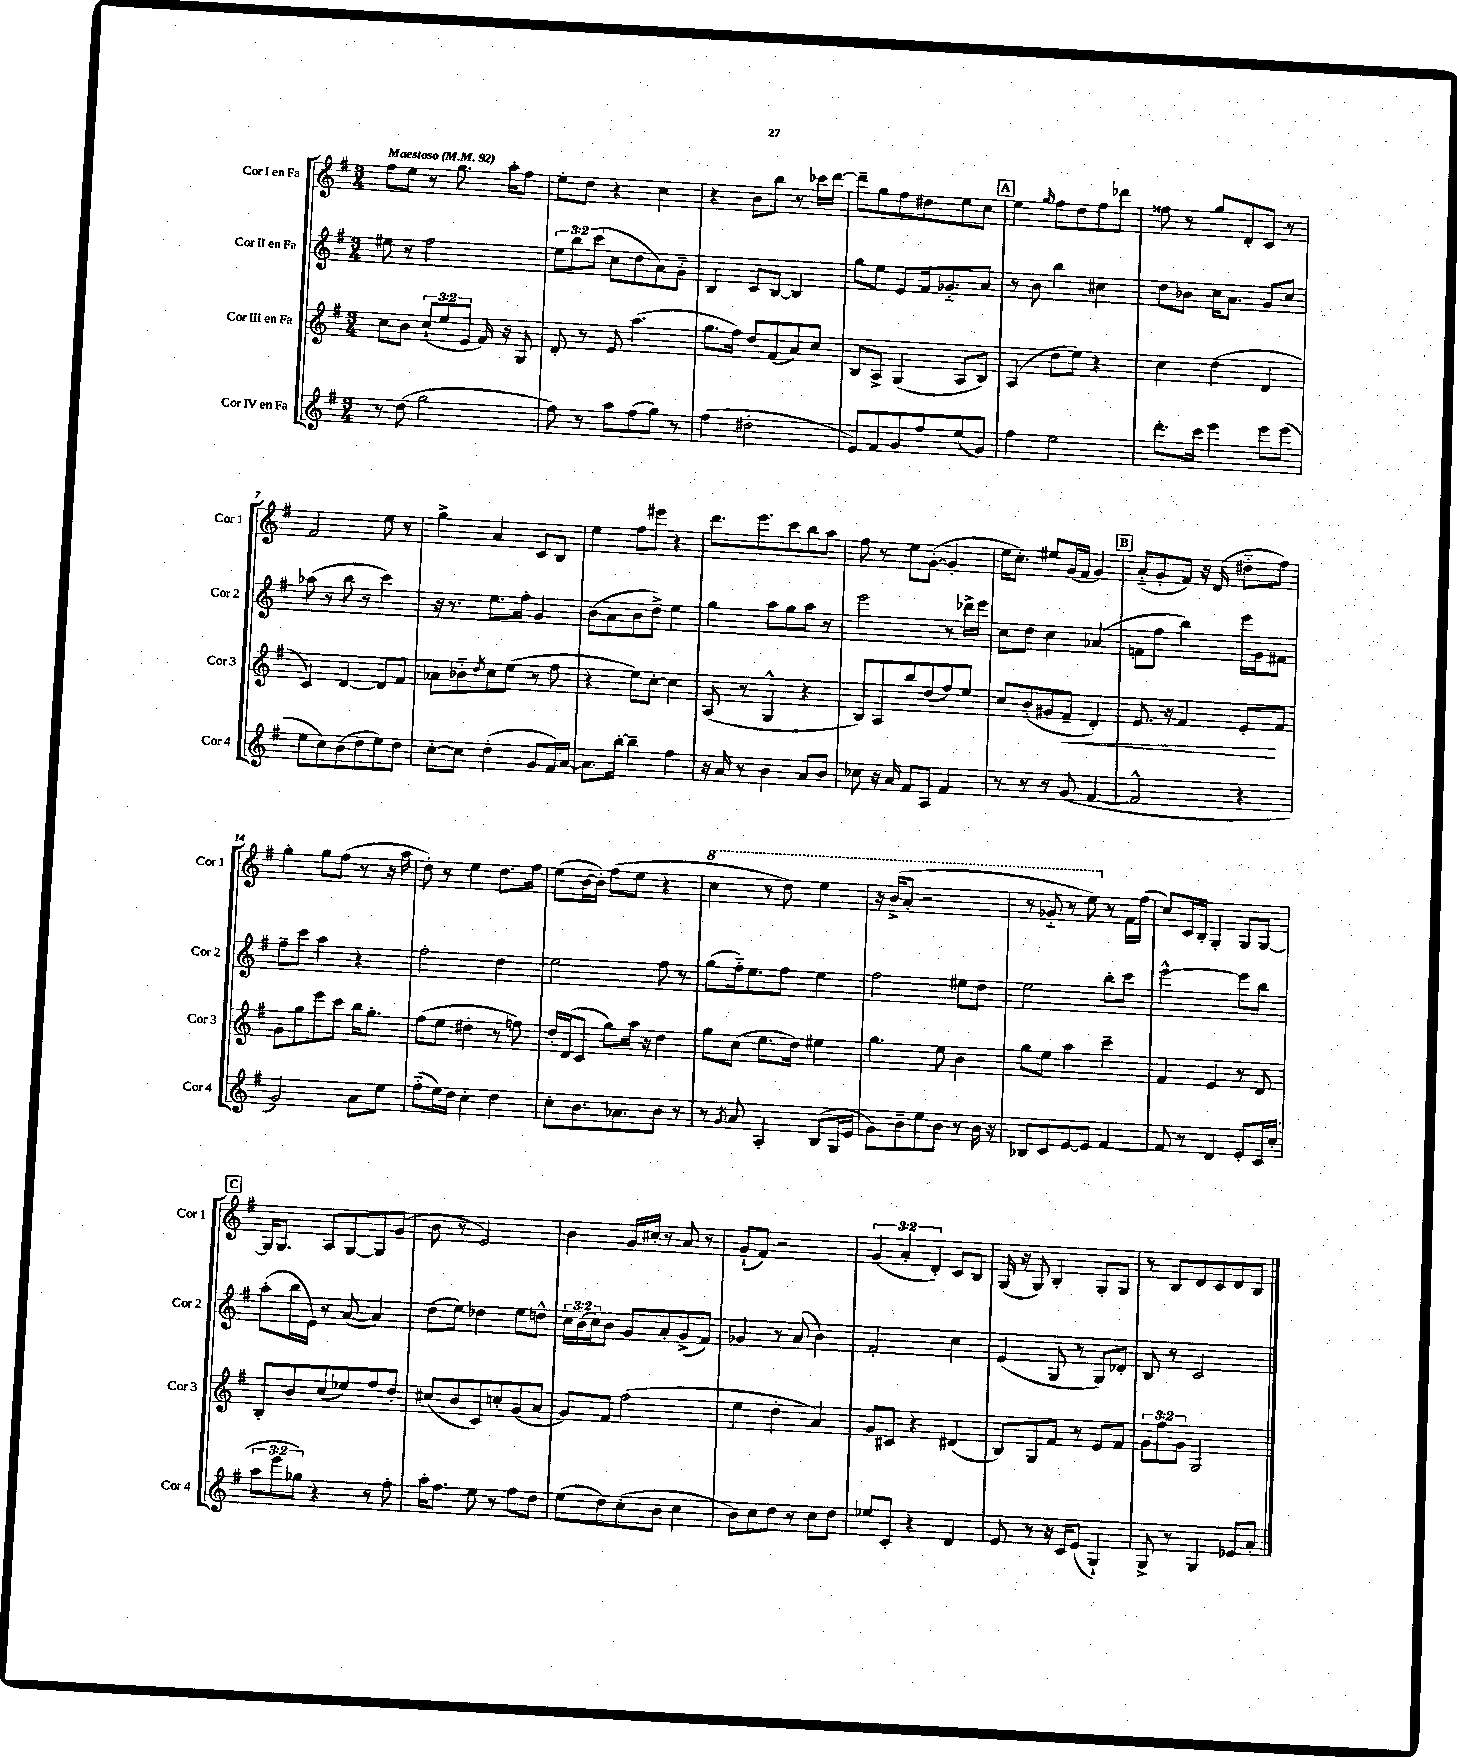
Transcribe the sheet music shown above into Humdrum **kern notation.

**kern	**kern	**kern	**kern
*staff4	*staff3	*staff2	*staff1
*clefG2	*clefG2	*clefG2	*clefG2
*k[f#]	*k[f#]	*k[f#]	*k[f#]
*M3/4	*M3/4	*M3/4	*M3/4
*MM92	*MM92	*MM92	*MM92
8r	8cc	8ee#	8ff#
(8dd	8b	8r	8ee
2gg	(12cc`	2ff#	8r
.	12ee	.	.
.	.	.	8.gg
.	12e	.	.
.	16f#)	.	.
.	16r	.	16aa'
.	8G	.	8ff#
=	=	=	=
8ff#)	8d'	12ee	8ee'
.	.	12bb	.
8r	8r	.	8dd
.	.	(12ccc	.
8aa	8e	8cc	4r
(8ff#	(4.aa	8dd	.
8gg)	.	8a)	4cc
8r	.	8g'~	.
=	=	=	=
(4ff#	8.gg	4B	4r
.	16ff#)	.	.
2dd#'	8dd	8c	8b
.	(8f#	[8B	8bb
.	8a)	4B]	8r
.	8cc	.	16ccc-
.	.	.	[16ddd
=	=	=	=
8e)	8B	8gg	8ddd~]
8f#	8A^	8ee	8gg
8g	(4G	8e	8ff#
8ff#	.	16f#	8dd#
.	.	8.g-'~	.
(8ee	8A	.	8ee
8g)	8B)	8a	8cc
=	=	=	=
4ff#	(4A	8r	4ee
.	.	8b	.
.	.	.	16qqgg
2ee	8dd	4bb	8ff#
.	8ee)	.	8dd
.	4r	4cc#	8ff#
.	.	.	8ddd-
=	=	=	=
8.ddd'	4cc	8dd	8ff##
.	.	8b-	8r
16ccc	.	.	.
4eee	(4dd	16cc	8gg
.	.	8.a	.
.	.	.	8d'
8eee	4d	8g	8c
(8eee	.	8cc	8r
=	=	=	=
8ee	4c)	(8aa-	2f#
8cc)	.	8r	.
(8b	[4d	8bb	.
8dd	.	8r	.
8ee)	8d]	4ccc)	8ee
8dd	8f#	.	8r
=	=	=	=
[8cc'	8a-	16r	4gg^
.	.	8.r	.
8cc]	8b-'~	.	.
.	8qdd	.	.
(4dd'	8cc	8.ee	4a
.	(8ee	.	.
.	.	16ff#'	.
8g	8r	4g	8c
16f#)	8ff#	.	8B
[16a	.	.	.
=	=	=	=
8.a]	4r	(8b	4ee
.	.	8a	.
[16bb'	.	.	.
4bb~]	8ee)	8b	8ff#
.	[8cc'	8dd^)	8eee#
4ff#	4cc]	4ee	4r
=	=	=	=
16r	(8A	4gg	8.ddd
16a	.	.	.
8r	8r	.	.
.	.	.	8.eee
4b	4G^^	8aa	.
.	.	8gg	8ccc
8a	4r	8aa	8bb
8b	.	8r	8aa
=	=	=	=
8cc-	8B)	2eee	8ff#
16r	8A	.	8r
16a	.	.	.
8f#	8bb	.	8ee
8A	(8dd	.	([8g'
4f#	8ff#)	8r	4g']
.	8ee	16ddd-^	.
.	.	16eee	.
=	=	=	=
8r	8cc	8cc	16ee
.	.	.	8.cc')
8r	(8b'	8dd	.
8r	8g#	4cc	8ee#
(8g	8f#~	.	(16g
.	.	.	16f#
[4f#	4d')	(4a-	4g)
=	=	=	=
2f#^^]	8.e	8f	(8a'~
.	.	8ff#	8g'
.	16r	.	.
.	4f#	4bb)	8f#)
.	.	.	16r
.	.	.	(16d
4r	8e'	16eee	8dd#'~
.	.	16g	.
.	8f#	8f#	8ff#)
=	=	=	=
2g)	8g	8ff#~	4gg'
.	8gg	8ccc	.
.	8eee	4aa	8gg
.	8ccc	.	(8ff#
8a	16bb	4r	8r
.	8.gg'	.	.
8ee	.	.	16r
.	.	.	16aa
=	=	=	=
(8ff#'~	(8ff#	2ff#'	8dd')
16ee)	8ee	.	8r
16dd	.	.	.
4cc'	4dd#'	.	4ee
4dd	8r	4dd	8.dd
.	8ff)	.	.
.	.	.	16ff#
=	=	=	=
8cc'	16dd'	2ee	(8ee
.	(16d	.	.
8.b	8c	.	[16b
.	.	.	16b'])
.	8gg)	.	(8ff#
8.a-	.	.	.
.	16aa	.	8ee
.	16r	.	.
8b	4dd	8ff#	4r
8r	.	8r	.
=	=	=	=
8r	8gg	(8gg	4ccc
8qg	.	.	.
8a	(8cc	16ff#'~)	.
.	.	8.ee	.
4A'	8.ee	.	8r
.	.	8ff#	8ddd)
.	16dd)	.	.
(8B	4ee#	4ee	4eee
16G	.	.	.
16e	.	.	.
=	=	=	=
8g)	4.gg	2ff#	16r
.	.	.	(16bb^
8b~	.	.	8aa'
8ee	.	.	2r
8b	8ee	.	.
8r	4b	8ee#	.
16b	.	8dd	.
16r	.	.	.
=	=	=	=
8B-	8gg	2ee	8r
8c	8ee	.	8gg-'~
[8e	4aa	.	8r
8e]	.	.	8eee)
[4f#	4ccc~	8bb'	8r
.	.	8ccc	16f#
.	.	.	(16ff#
=	=	=	=
8f#]	4f#	[2eee^^	8cc)
8r	.	.	16c
.	.	.	16B'
4d	4e	.	4G'
8e'	8r	8eee]	8G
16c	8d	8bb	[8G
(16cc'	.	.	.
=	=	=	=
12aa	8B'	(8aa'	16G]
.	.	.	8.G
12eee	.	.	.
.	8b	16bb	.
12gg-)	.	.	.
.	.	16e)	.
4r	(8cc	8r	8A
.	8ee-)	([8a	[8G
8r	8ff#	4a])	8G]
8ff#'	8dd'	.	(8g
=	=	=	=
16aa'	(8cc#	(8dd	8b
8.ff#	.	.	.
.	8b	8ee)	8r
8ee	8c)	4dd-	2e)
8r	8cc'	.	.
8ff#	(8g	8ee	.
8dd	8a	8dd^^	.
=	=	=	=
(8ee	8g)	24cc	4b
.	.	(24b	.
.	.	24cc)	.
8dd)	8f#	8b	.
(8cc'	(2ff#	8g	16g
.	.	.	16cc#'
8b	.	8a'	8r
4cc	.	(8g^	8a
.	.	8f#)	8r
=	=	=	=
8b)	4ee	4g-	(8g`
8cc	.	.	8f#)
8dd	4dd'	8r	2r
8r	.	(8a	.
8cc	4a)	4b)	.
8dd	.	.	.
=	=	=	=
8ee-	8g	2f#'	(6g
8c'	8c#	.	.
.	.	.	6a'
4r	4r	.	.
.	.	.	6d')
4d	(4d#	4cc	8c
.	.	.	8B
=	=	=	=
8e	8B)	(4e	(16G
.	.	.	16r
8r	8G	.	8G)
16r	8f#	8G	4B'
16c	.	.	.
(8e	8r	8r	.
4G`)	8e	8G)	8G'
.	8f#	8d-'	8G
=	=	=	=
8G^	12g	8B	8r
.	12ff#	.	.
8r	.	8r	8B
.	12g	.	.
4G	2G	2c	8d
.	.	.	8c
8e-	.	.	8d
8a'	.	.	8B
==	==	==	==
*-	*-	*-	*-
